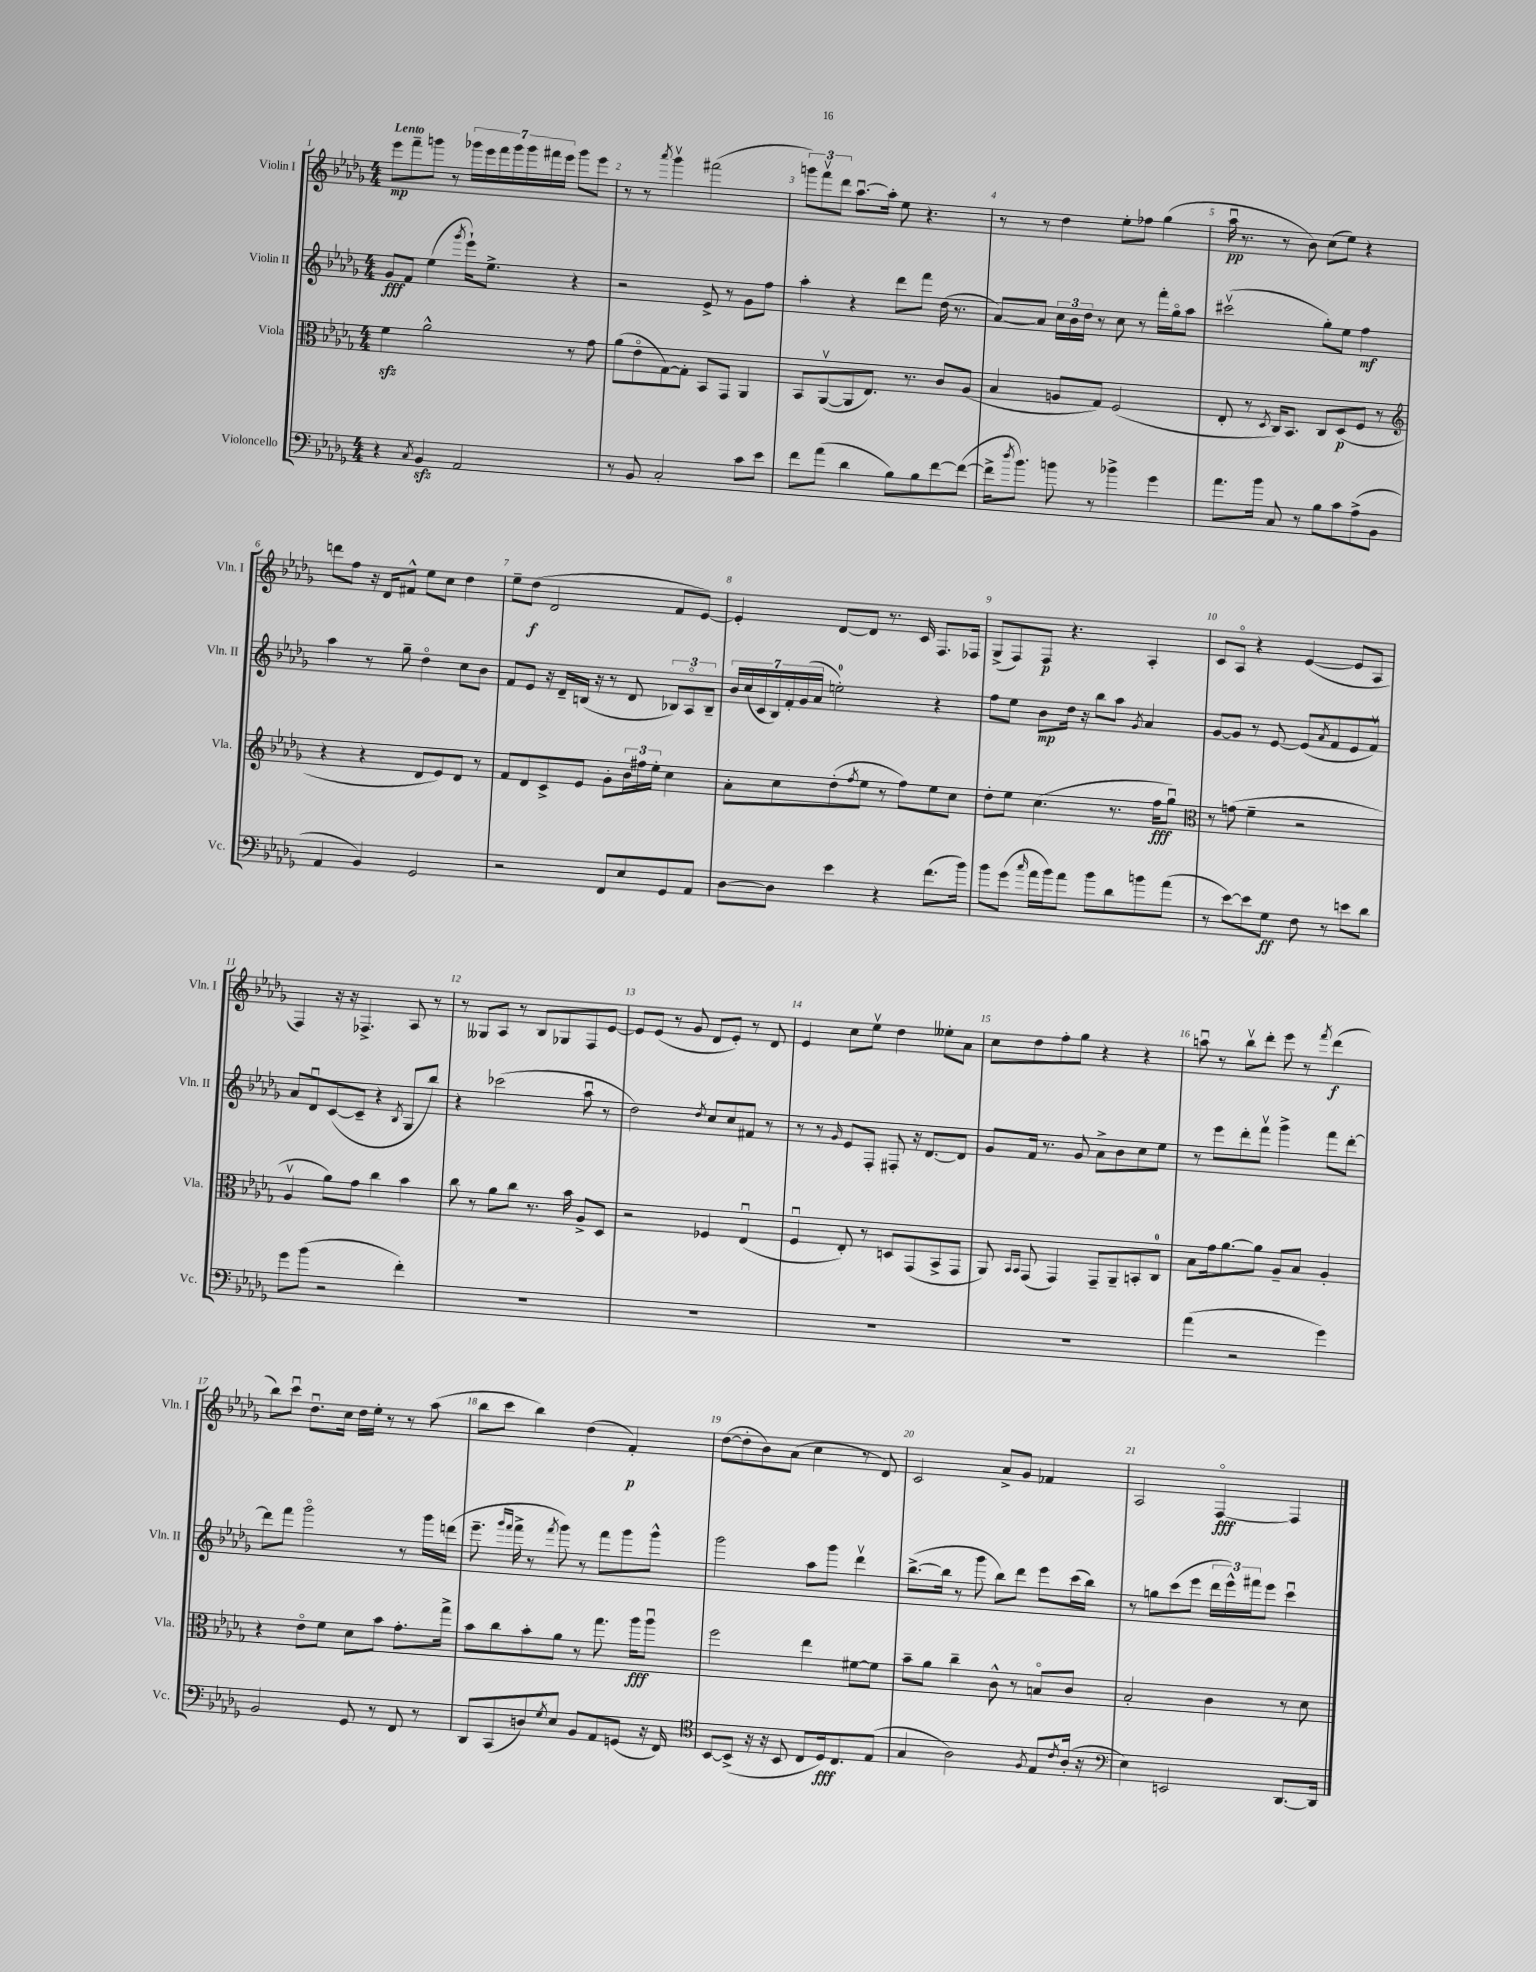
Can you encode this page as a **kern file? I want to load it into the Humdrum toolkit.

**kern	**dynam	**kern	**dynam	**kern	**dynam	**kern	**dynam
*part4	*part4	*part3	*part3	*part2	*part2	*part1	*part1
*staff4	*staff4	*staff3	*staff3	*staff2	*staff2	*staff1	*staff1
*I"Violoncello	*	*I"Viola	*	*I"Violin II	*	*I"Violin I	*
*I'Vc.	*	*I'Vla.	*	*I'Vln. II	*	*I'Vln. I	*
*clefF4	*	*clefC3	*	*clefG2	*	*clefG2	*
*k[b-e-a-d-g-]	*	*k[b-e-a-d-g-]	*	*k[b-e-a-d-g-]	*	*k[b-e-a-d-g-]	*
*M4/4	*	*M4/4	*	*M4/4	*	*M4/4	*
=1	=1	=1	=1	=1	=1	=1	=1
!	!	!	!	!	!	!LO:TX:a:B:t=Lento	!
4r	.	4fzz\	.	8g-/L	fff	8eee-\L	mp
.	.	.	.	8f/J	.	8fff~\	.
8qC/	.	.	.	.	.	.	.
4BB-zz/	.	2a-^^\	.	(4ee-\	.	8gggn\J	.
.	.	.	.	.	.	8r	.
.	.	.	.	8qggg-/	.	.	.
2AA-/	.	.	.	16eee-`\KL)	.	28ggg-X\LL	.
.	.	.	.	.	.	28eee-\	.
.	.	.	.	8.ee-^\J	.	.	.
.	.	.	.	.	.	28fff\	.
.	.	.	.	.	.	28ggg-\	.
.	.	.	.	.	.	28ggg-\	.
.	.	.	.	.	.	28fff#X\	.
.	.	.	.	.	.	28eee-\JJ	.
.	.	8r	.	4r	.	8ggg-\L	.
.	.	8g-\	.	.	.	8eee-\J	.
=2	=2	=2	=2	=2	=2	=2	=2
8r	.	(8a-\L	.	2r	.	8r	.
8BB-/	.	8e-\	.	.	.	8r	.
.	.	.	.	.	.	8qaaa-/	.
2C'/	.	[8G-\)	.	.	.	4ggg-v\	.
.	.	8G-'\J]	.	.	.	.	.
.	.	8BB-/L	.	8e-^/	.	(2fff#X\	.
.	.	8GG-/J	.	8r	.	.	.
8c\L	.	4AA-/	.	8g-\L	.	.	.
8e-\J	.	.	.	8ff\J	.	.	.
=3	=3	=3	=3	=3	=3	=3	=3
8f\L	.	8BB-/L	.	4aa-'\	.	12gggn\L)	.
.	.	.	.	.	.	12fffv\	.
(8a-\J	.	([8AA-v/	.	.	.	.	.
.	.	.	.	.	.	12ddd-\J	.
4d-\	.	8AA-/]	.	4r	.	[8.aa-u\L	.
.	.	8.E-/J)	.	.	.	.	.
.	.	.	.	.	.	16aa-'\Jk]	.
8B-\L)	.	.	.	8ddd-\L	.	8ee-\	.
.	.	8.r	.	.	.	.	.
8B-\	.	.	.	8fff\J	.	4.r	.
[8f\	.	8c/L	.	(16dd-\	.	.	.
.	.	.	.	8.r	.	.	.
(8f\J_	.	(8A-/J	.	.	.	.	.
=4	=4	=4	=4	=4	=4	=4	=4
16f^\KL]	.	4B-/	.	[8a-/L)	.	8r	.
8qdd-/	.	.	.	.	.	.	.
8.b-\J)	.	.	.	.	.	.	.
.	.	.	.	8a-/J]	.	8r	.
8bn\	.	8An/L	.	24cc\LL	.	4dd-\	.
.	.	.	.	24b-\	.	.	.
.	.	.	.	24dd-\JJ	.	.	.
8r	.	8G-/J)	.	8r	.	.	.
4b-X^\	.	(2F/	.	8cc\	.	8ee-'\L	.
.	.	.	.	8r	.	8ff-X\J	.
4g-\	.	.	.	16fff'\LL	.	(4gg-\	.
.	.	.	.	16gg-\J	.	.	.
.	.	.	.	8aa-\J	.	.	.
=5	=5	=5	=5	=5	=5	=5	=5
8.a-\L	.	8E-'/	.	(2ccc#Xv\	.	16aa-u\	pp
.	.	.	.	.	.	8.r	.
.	.	8r	.	.	.	.	.
16b-\Jk	.	.	.	.	.	.	.
.	.	8qD-/	.	.	.	.	.
8C/	.	16C/KL)	.	.	.	8r	.
.	.	8.BB-/J	.	.	.	.	.
8r	.	.	.	.	.	8b-\)	.
8B-\L	.	8C/L	.	8gg-'\L)	.	(8cc\L	.
8c\	.	(8D-/	p	8ee-\J	.	8ee-\J)	.
(8A-^\	.	8F/J	.	4ff\	mf	4r	.
8BB-\J	.	8r	.	.	.	.	.
!!LO:LB:g=z
=6	=6	=6	=6	=6	=6	=6	=6
*	*	*clefG2	*	*	*	*	*
4AA-/	.	4r	.	4aa-\	.	8dddn\L	.
.	.	.	.	.	.	8ff\J	.
4BB-/)	.	4r	.	8r	.	16r	.
.	.	.	.	.	.	16d-/KL	.
.	.	.	.	8gg-~\	.	8f#X^^/J	.
2GG-/	.	8d-/L	.	4dd-\	.	8ee-\L	.
.	.	8e-/)	.	.	.	8cc\J	.
.	.	8d-/J	.	8cc\L	.	4dd-\	.
.	.	8r	.	8b-\J	.	.	.
=7	=7	=7	=7	=7	=7	=7	=7
2r	.	8f/L	.	8f/L	.	8ee-~\L	.
.	.	8d-/	.	8e-/J	.	(8dd-\J	f
.	.	8c^/	.	16r	.	2d-/	.
.	.	.	.	16d-~/LL	.	.	.
.	.	8e-/J	.	(16Bn/JJ	.	.	.
.	.	.	.	16r	.	.	.
8FF/L	.	8g-'\L	.	8r	.	.	.
8E-/	.	24b-\L	.	8d-/	.	.	.
.	.	24ff#X\	.	.	.	.	.
.	.	24ee-'\JJ	.	.	.	.	.
8GG-/	.	4cc\	.	12B-X/L)	.	8f/L	.
.	.	.	.	12A-/	.	.	.
8AA-/J	.	.	.	.	.	[8e-/J)	.
.	.	.	.	12B-~/J	.	.	.
=8	=8	=8	=8	=8	=8	=8	=8
[8D-\L	.	8a-'\L	.	28b-/LL	.	4e-'/]	.
.	.	.	.	(28cc/	.	.	.
.	.	.	.	28c/	.	.	.
.	.	.	.	28B-/)	.	.	.
8D-\J]	.	8cc\	.	.	.	.	.
.	.	.	.	28f'/	.	.	.
.	.	.	.	(28g-/	.	.	.
.	.	.	.	28a-/JJ	.	.	.
4e-\	.	(8dd-'\	.	2een'\)	.	[8d-/L	.
.	.	8qff/	.	.	.	.	.
.	.	8ee-\J	.	.	.	8d-/J]	.
4r	.	8r	.	.	.	8.r	.
.	.	8ff\L)	.	.	.	.	.
.	.	.	.	.	.	16c/	.
(8.f\L	.	8ee-\	.	4r	.	8.F/L	.
.	.	8cc\J	.	.	.	.	.
16b-\Jk)	.	.	.	.	.	16F-X/Jk	.
=9	=9	=9	=9	=9	=9	=9	=9
8b-\L	.	8dd-'\L	.	8ff\L	.	(8G-^/L	.
(8g-\J	.	8ee-\J	.	8ee-\J	.	8F/)	.
16qqcc/	.	.	.	.	.	.	.
16a-\LL	.	(4.cc\	.	8b-\L	mp	8F/J	p
16b-\J)	.	.	.	.	.	.	.
8a-\J	.	.	.	16dd-\Jk	.	4.r	.
.	.	.	.	16r	.	.	.
8b-\L	.	.	.	8bb-\L	.	.	.
8d-\	.	8.r	.	8aa-\J	.	.	.
.	.	.	.	8qg-/	.	.	.
8bn\	.	.	.	4a-/	.	4A-'/	.
.	.	16ff\KL	fff	.	.	.	.
(8a-\J	.	8gg-u\J)	.	.	.	.	.
=10	=10	=10	=10	=10	=10	=10	=10
*	*	*clefC3	*	*	*	*	*
8r	.	8r	.	[8g-/L	.	8c/L	.
[8e-\L)	.	(8gn\	.	8g-/J]	.	8A-/J	.
8e-\]	.	4f~\	.	8r	.	4r	.
8G-\J	ff	.	.	[8e-/	.	.	.
8F\	.	2r	.	(8e-/L]	.	([4e-/	.
.	.	.	.	8qa-/	.	.	.
8r	.	.	.	8f/	.	.	.
8en\L	.	.	.	8e-/	.	8e-/L]	.
8d-\J	.	.	.	8fv/J)	.	8A-/J	.
!!LO:LB:g=z
=11	=11	=11	=11	=11	=11	=11	=11
8g-\L	.	4A-v/	.	8a-/L	.	4F/)	.
(8b-\J	.	.	.	8d-u/	.	.	.
2r	.	8a-\L)	.	([8c/	.	16r	.
.	.	.	.	.	.	16r	.
.	.	8g-\J	.	8c~/J]	.	4.F-X^/	.
.	.	4cc\	.	4r	.	.	.
.	.	.	.	8qB-/	.	.	.
4f'\)	.	4b-\	.	8G-/L	.	8A-/	.
.	.	.	.	8bb-/J)	.	8r	.
=12	=12	=12	=12	=12	=12	=12	=12
1r	.	8cc\	.	4r	.	8r	.
.	.	8r	.	.	.	8G--X/L	.
.	.	8a-\L	.	(2ccc-X\	.	8A-/J	.
.	.	8cc\J	.	.	.	8r	.
.	.	8.r	.	.	.	8B-/L	.
.	.	.	.	.	.	8G-X/	.
.	.	16b-\	.	.	.	.	.
.	.	8A-^/L	.	8aa-u\	.	8F/	.
.	.	8D-/J	.	8r	.	[8e-/J	.
=13	=13	=13	=13	=13	=13	=13	=13
1r	.	2r	.	2dd-\)	.	8e-/L]	.
.	.	.	.	.	.	(8e-/J	.
.	.	.	.	.	.	8r	.
.	.	.	.	.	.	8g-/	.
.	.	.	.	8qdd-/	.	.	.
.	.	4F-X/	.	8cc/L	.	8d-/L	.
.	.	.	.	8cc/	.	8e-'/J)	.
.	.	(4E-u/	.	8f#X/J	.	8r	.
.	.	.	.	8r	.	8d-/	.
=14	=14	=14	=14	=14	=14	=14	=14
1r	.	4Fu/	.	8r	.	4e-/	.
.	.	.	.	8r	.	.	.
.	.	.	.	16qqg-/	.	.	.
.	.	8E-'/)	.	8e-/L	.	8cc\L	.
.	.	8r	.	8F'/J	.	8ee-v\J	.
.	.	8Dn/L	.	8F#X'/	.	4dd-\	.
.	.	(8GG-/	.	16r	.	.	.
.	.	.	.	[8.d-/L	.	.	.
.	.	8BB-^/	.	.	.	8ee--X'\L	.
.	.	8GG-/J	.	8d-/J]	.	8a-\J	.
=15	=15	=15	=15	=15	=15	=15	=15
1r	.	8AA-/)	.	8g-/L	.	8cc\L	.
.	.	16qqBB-/LL	.	.	.	.	.
.	.	16qqBB-/JJ	.	.	.	.	.
.	.	(8GG-/	.	16f/Jk	.	8dd-\	.
.	.	.	.	8.r	.	.	.
.	.	4GG-/)	.	.	.	8ff'\	.
.	.	.	.	8g-/	.	8gg-\J	.
.	.	8GG-~/L	.	8a-^\L	.	4r	.
.	.	8AA-~/	.	8b-\	.	.	.
.	.	8BBn'/	.	8cc\	.	4r	.
.	.	8C/J	.	8ee-\J	.	.	.
=16	=16	=16	=16	=16	=16	=16	=16
(4a-\	.	8B-\L	.	8r	.	8aanu\	.
.	.	16g-\k	.	8eee-\L	.	8r	.
.	.	[8.a-\	.	.	.	.	.
2r	.	.	.	8ddd-'\	.	8bb-v\L	.
.	.	8a-\J]	.	8fffv\J	.	8ddd-'\J	.
.	.	8A-~/L	.	4ggg-^\	.	8eee-\	.
.	.	8B-/J	.	.	.	8r	.
.	.	.	.	.	.	8qfff/	.
4g-\)	.	4A-'/	.	8fff\L	.	(4ddd-\	f
.	.	.	.	[8ddd-'\J	.	.	.
!!LO:LB:g=z
=17	=17	=17	=17	=17	=17	=17	=17
2BB-/	.	4r	.	8ddd-\L]	.	8bb-\L)	.
.	.	.	.	8fff\J	.	8cccu\J	.
.	.	8e-\L	.	2ggg-\	.	8.dd-u\L	.
.	.	8f\J	.	.	.	.	.
.	.	.	.	.	.	16cc\Jk	.
8GG-/	.	8d-\L	.	.	.	16dd-\LL	.
.	.	.	.	.	.	16ee-'\JJ	.
8r	.	8b-\J	.	.	.	8r	.
8FF/	.	8.g-'\L	.	8r	.	8r	.
8r	.	.	.	16ggg-\LL	.	(8aa-\	.
.	.	16gg-^\Jk	.	(16dddn\JJ	.	.	.
=18	=18	=18	=18	=18	=18	=18	=18
8DD-/L	.	8b-\L	.	8.eee-~\	.	8bb-\L	.
(8CC/	.	8cc\	.	.	.	8ccc\J	.
.	.	.	.	16qqggg-/LL	.	.	.
.	.	.	.	16qqfff/JJ	.	.	.
.	.	.	.	16fff^\	.	.	.
8Dn/)	.	8b-'\	.	8r	.	4bb-\)	.
8qG-/	.	.	.	8qfff/	.	.	.
8E-/J	.	8a-\J	.	8ggg-\)	.	.	.
8BB-/L	.	8r	.	8r	.	(4dd-\	.
8AA-/	.	8.gg-\	.	8fff\L	.	.	.
(8GGn/J	.	.	.	8ggg-\	.	4f'/)	p
.	.	16aa-\KL	fff	.	.	.	.
16r	.	8aa-u\J	.	8ggg-^^\J	.	.	.
16FF/)	.	.	.	.	.	.	.
=19	=19	=19	=19	=19	=19	=19	=19
*clefC4	*	*	*	*	*	*	*
[8BB-/L	.	2ff\	.	2ggg-\	.	([8dd-\L	.
(8BB-^/J]	.	.	.	.	.	8dd-'\]	.
16r	.	.	.	.	.	8b-\)	.
16r	.	.	.	.	.	.	.
8BB-/	.	.	.	.	.	(8a-\J	.
8C/L	.	4ee-\	.	8aa-\L	.	4cc\	.
16D-/k)	fff	.	.	8ggg-\J	.	.	.
8.C/	.	.	.	.	.	.	.
.	.	[8f#X\L	.	4ddd-v\	.	8r	.
(8E-/J	.	8f#\J]	.	.	.	8d-/)	.
=20	=20	=20	=20	=20	=20	=20	=20
4G-/	.	8b-~\L	.	([8.bb-^\L	.	2c/	.
.	.	8a-\J	.	.	.	.	.
.	.	.	.	16bb-\Jk]	.	.	.
2A-\)	.	4cc~\	.	8r	.	.	.
.	.	.	.	8ggg-\	.	.	.
.	.	8c^^\	.	8bb-\L)	.	8a-^/L	.
.	.	8r	.	8ddd-\J	.	8g-/J	.
8qF/	.	.	.	.	.	.	.
8E-/L	.	8Bn/L	.	8eee-\L	.	4f-X/	.
8qc/	.	.	.	.	.	.	.
(16A-'/Jk	.	8c/J	.	(16ccc\L	.	.	.
16r	.	.	.	16bb-\JJ)	.	.	.
=21	=21	=21	=21	=21	=21	=21	=21
*clefF4	*	*	*	*	*	*	*
4E-\)	.	2B-'/	.	8r	.	2A-/	.
.	.	.	.	8ggn\L	.	.	.
2EEn/	.	.	.	(8ccc\	.	.	.
.	.	.	.	8eee-\J	.	.	.
.	.	4c\	.	24ddd-\LL	.	[4F/	fff
.	.	.	.	24eee-^^\)	.	.	.
.	.	.	.	24fff#X\J	.	.	.
.	.	.	.	8eee-\J	.	.	.
[8.DD-/L	.	8r	.	4cccu\	.	4F/]	.
.	.	8d-\	.	.	.	.	.
16DD-/Jk]	.	.	.	.	.	.	.
==	==	==	==	==	==	==	==
*-	*-	*-	*-	*-	*-	*-	*-
